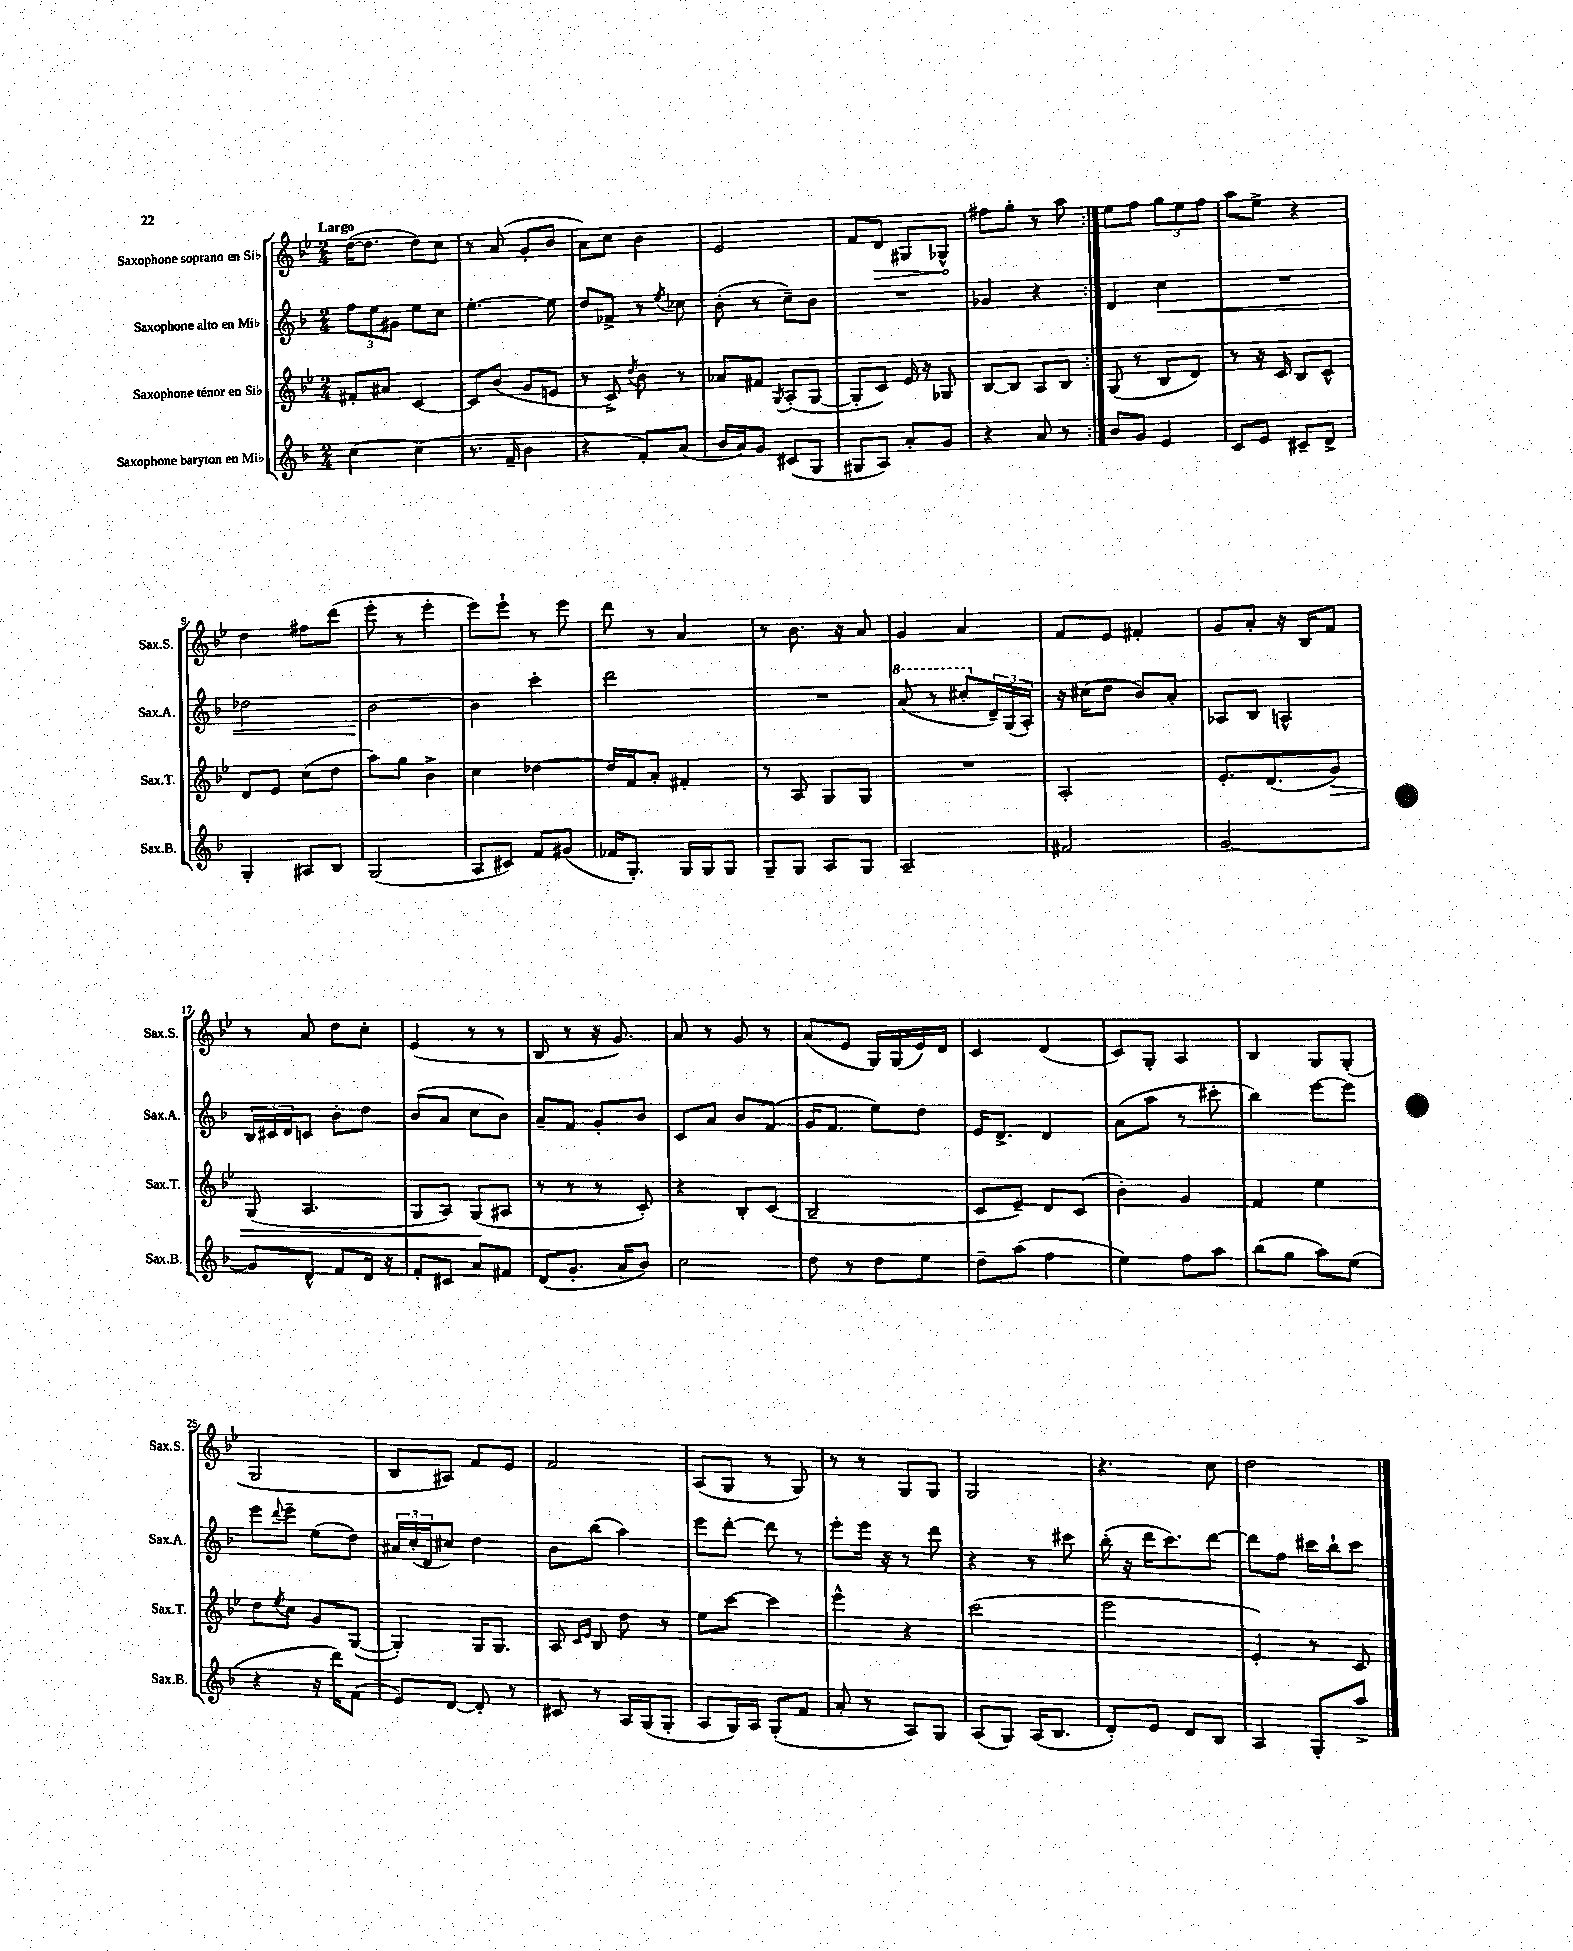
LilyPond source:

<<
\new StaffGroup <<
\new Staff = "s0" \with { instrumentName = "Saxophone soprano en Sib" shortInstrumentName = "Sax.S." } {
    \clef treble \key bes \major \numericTimeSignature \time 2/4 \tempo "Largo"
    \repeat volta 2 { d''16~( d''8. d''8) c''8 |
    r8 a'8( g'8-. bes'8 |
    a'8) c''8 bes'4 |
    ees'2 |
    f'8 \once \override Hairpin.circled-tip = ##t d'8\> gis8 ges8-^\! |
    fis''8 g''8-. r8 a''8 | }
    ees''8 f''8 \tuplet 3/2 { g''8 ees''8 f''8 } |
    a''8 ees''8-> r4 |
    d''4 fis''8 d'''8( |
    ees'''8-. r8 ees'''4-. |
    ees'''8) ees'''8-! r8 ees'''8 |
    d'''8 r8 a'4 |
    r8 bes'8. r16 a'8 |
    g'4 a'4 |
    f'8 ees'8 fis'4-. |
    g'8 a'8-. r16 bes16 f'8 |
    r8 a'8 d''8 c''8-. |
    ees'4( r8 r8 |
    bes8 r8 r16 g'8.) |
    a'8 r8 g'8 r8 |
    a'8( ees'8 g16) g16( ees'16) d'16 |
    c'4 d'4( |
    c'8) g8-. a4 |
    bes4 g8 g8-.( |
    g2 |
    bes8 ais8) f'8 ees'8 |
    f'2 |
    a8( g8 r8 g8) |
    r8 r8 g8 g8 |
    g2 |
    r4. c''8 |
    d''2 \bar "|." |
}
\new Staff = "s1" \with { instrumentName = "Saxophone alto en Mib" shortInstrumentName = "Sax.A." } {
    \clef treble \key f \major \numericTimeSignature \time 2/4
    \repeat volta 2 { \tuplet 3/2 { f''8 e''8 gis'8 } e''8 c''8 |
    e''4.~-. e''8 |
    d''8 fes'8-> r8 \acciaccatura { e''8 } ces''8 |
    bes'8-.( r8 c''8--) bes'8 |
    R2 |
    ges'4 r4 | }
    d'4 c''4\< |
    R2 |
    des''2 |
    bes'2~\! |
    bes'4 c'''4-. |
    d'''2 |
    R2 |
    \ottava #1 a''8( r8 cis'''8-. \ottava #0 \tuplet 3/2 { d'16--) g16( a16-.) } |
    r16 cis''16( d''8 bes'8) a'8-. |
    aes8 bes8 a4-^ |
    \tuplet 3/2 { bes16 cis'16 d'16 } c'8 bes'8-. d''8 |
    bes'8( a'8 c''8 bes'8) |
    a'8-- f'8 g'8-. bes'8 |
    c'8 a'8 bes'8 f'8( |
    g'16 f'8. e''8) d''8 |
    e'16 d'8.-> d'4 |
    a'8( a''8 r8 cis'''8-. |
    bes''4) e'''8~ e'''8 |
    e'''8 \appoggiatura { d'''8 } e'''8-- e''8( d''8) |
    \tuplet 3/2 { ais'16 c''16-.( d'16 } cis''8) d''4 |
    bes'8 bes''8( a''4) |
    e'''8 d'''8~-. d'''8 r8 |
    e'''8-. e'''16 r16 r8 d'''8 |
    r4 r8 cis'''8 |
    bes''16-.( r16 d'''16 c'''8.) d'''8~ |
    d'''8 f''8 cis'''16 bes''16-! cis'''8 \bar "|." |
}
\new Staff = "s2" \with { instrumentName = "Saxophone ténor en Sib" shortInstrumentName = "Sax.T." } {
    \clef treble \key bes \major \numericTimeSignature \time 2/4
    \repeat volta 2 { fis'8-. ais'8 c'4~ |
    c'8 bes'8( g'8 e'8 |
    r8 c'8->) \acciaccatura { d''8 } bes'8 r8 |
    aes'8 fis'8 \acciaccatura { g8 } a8-.( g8~ |
    g8-. c'8) ees'16 r16 ges8 |
    bes8~ bes8 a8 bes8 | }
    g8( r8 bes8 d'8) |
    r8 r16 c'16 bes8 c'8-^ |
    d'8 ees'8 c''8( d''8 |
    a''8) g''8 bes'4-> |
    c''4 des''4~ |
    des''16 f'16 a'8-. fis'4-. |
    r8 a8 g8 g8 |
    R2 |
    a2-. |
    ees'8.-. d'8.( g'8\>) |
    g8( a4. |
    g8 a8) g8\!( ais8 |
    r8 r8 r8 c'8-.) |
    r4 bes8-. c'8( |
    bes2-- |
    c'8 ees'8--) d'8 c'8( |
    bes'4-.) g'4 |
    f'4 ees''4 |
    d''8 \acciaccatura { ees''8 } c''8 g'8 g8~( |
    g4-.) g16 g8. |
    a8 \grace { c'16 ees'16 } bes8 d''8 r8 |
    ees''8 c'''8~ c'''4 |
    ees'''4-^ r4 |
    c'''2( |
    ees'''2 |
    ees'4-.) r8 c'8 \bar "|." |
}
\new Staff = "s3" \with { instrumentName = "Saxophone baryton en Mib" shortInstrumentName = "Sax.B." } {
    \clef treble \key f \major \numericTimeSignature \time 2/4
    \repeat volta 2 { c''4~ c''4( |
    r8. f'16-- bes'4 |
    r4 f'8-.) a'8( |
    bes'16 a'16) g'8 cis'8( g8 |
    gis8 a8) a'8-. g'8 |
    r4 a'8 r8 | }
    bes'8 g'8 e'4 |
    c'8 e'8 cis'8-- d'8-> |
    g4-. ais8 bes8 |
    g2( |
    a8 cis'8) f'8 gis'8( |
    fes'16 g8.-.) g16 g16 g8 |
    g8-- g8 a8 g8 |
    a2-- |
    fis'2 |
    g'2~ |
    g'8 d'8-^ f'8 d'16 r16 |
    f'8-. cis'8 a'8 fis'8 |
    d'8( g'8.-. a'16 bes'8) |
    c''2 |
    d''8 r8 d''8 e''8 |
    d''8-- a''8( f''4 |
    e''4) f''8 a''8 |
    bes''8( g''8 a''8) e''8( |
    r4 r16 d'''16) f'8( |
    e'8) d'8~ d'8-. r8 |
    cis'8 r8 a16 g16( g8-. |
    a8 g16) a16 g8-.( f'8 |
    a'8-. r8 a8) g8 |
    a8( g8) a16( bes8. |
    d'8-.) e'8 d'8 bes8 |
    a4 g8-. a''8-> \bar "|." |
}
>>
>>
